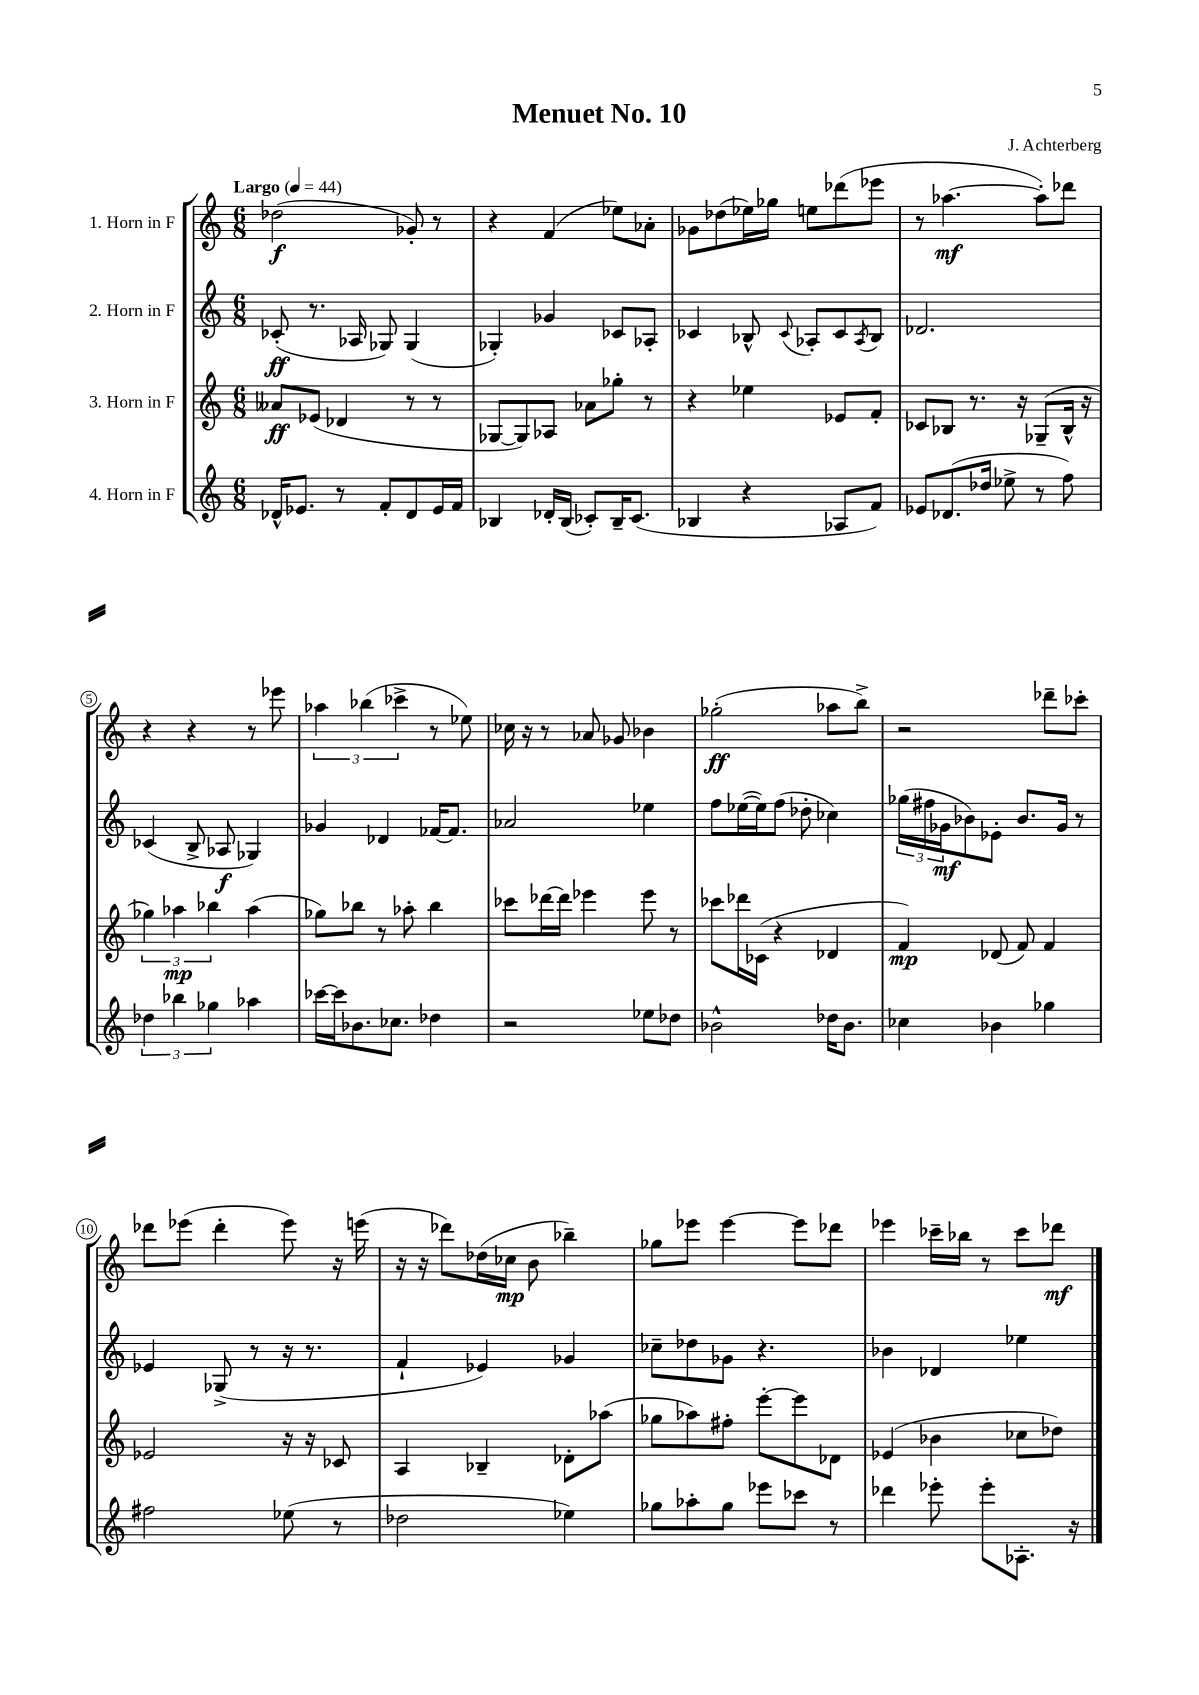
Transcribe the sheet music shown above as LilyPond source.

\header { title = "Menuet No. 10" composer = "J. Achterberg" }
<<
\new StaffGroup <<
\new Staff = "s0" \with { instrumentName = "1. Horn in F" } {
    \clef treble \key c \major \numericTimeSignature \time 6/8 \tempo "Largo" 4 = 44
    des''2\f( ges'8-.) r8 |
    r4 f'4( ees''8) aes'8-. |
    ges'8 des''8( ees''16) ges''16 e''8 des'''8( ees'''8 |
    r8 aes''4.~\mf aes''8-.) des'''8 |
    r4 r4 r8 ees'''8 |
    \tuplet 3/2 { aes''4 bes''4( ces'''4-> } r8 ees''8) |
    ces''16 r16 r8 aes'8 ges'8 bes'4 |
    ges''2-.\ff( aes''8 b''8->) |
    r2 des'''8-- ces'''8-. |
    des'''8 ees'''8( des'''4-. ees'''8) r16 e'''16( |
    r16 r16 des'''8) des''16( ces''16\mp b'8 bes''4--) |
    ges''8 ees'''8 ees'''4~ ees'''8 des'''8 |
    ees'''4 ces'''16-- bes''16 r8 ces'''8 des'''8\mf \bar "|." |
}
\new Staff = "s1" \with { instrumentName = "2. Horn in F" } {
    \clef treble \key c \major \numericTimeSignature \time 6/8
    ces'8-.\ff( r8. aes16 ges8) ges4( |
    ges4-.) ges'4 ces'8 aes8-. |
    ces'4 bes8-^ \appoggiatura { ces'8 } aes8-. ces'8 \acciaccatura { aes8 } bes8 |
    des'2. |
    ces'4( b8-> aes8\f ges4) |
    ges'4 des'4 fes'16~ fes'8. |
    aes'2 ees''4 |
    f''8 ees''16~( ees''16) f''8( des''8-. ces''4) |
    \tuplet 3/2 { ges''16( fis''16 ges'16\mf } bes'8) ees'8-. bes'8. ges'16 r8 |
    ees'4 ges8->( r8 r16 r8. |
    f'4-! ees'4) ges'4 |
    ces''8-- des''8 ges'8 r4. |
    bes'4 des'4 ees''4 \bar "|." |
}
\new Staff = "s2" \with { instrumentName = "3. Horn in F" } {
    \clef treble \key c \major \numericTimeSignature \time 6/8
    aeses'8\ff ees'8( des'4 r8 r8 |
    ges8~ ges8) aes8 aes'8 ges''8-. r8 |
    r4 ees''4 ees'8 f'8-. |
    ces'8 bes8 r8. r16 ges8--( bes16-^ r16 |
    \tuplet 3/2 { ges''4) aes''4\mp bes''4 } aes''4( |
    ges''8) bes''8 r8 aes''8-. bes''4 |
    ces'''8 des'''16~ des'''16 ees'''4 ees'''8 r8 |
    ces'''8 des'''16 ces'16( r4 des'4 |
    f'4\mp) des'8( f'8) f'4 |
    ees'2 r16 r16 ces'8 |
    a4 bes4-- des'8-. aes''8( |
    ges''8 aes''8) fis''8-. e'''8~-. e'''8 des'8 |
    ees'4( bes'4 ces''8 des''8) \bar "|." |
}
\new Staff = "s3" \with { instrumentName = "4. Horn in F" } {
    \clef treble \key c \major \numericTimeSignature \time 6/8
    des'16-^ ees'8. r8 f'8-. des'8 ees'16 f'16 |
    bes4 des'16-. bes16( ces'8-.) bes16-- ces'8.( |
    bes4 r4 aes8 f'8) |
    ees'8 des'8.( des''16 ees''8-> r8 f''8) |
    \tuplet 3/2 { des''4 bes''4 ges''4 } aes''4 |
    ces'''16~ ces'''16 bes'8. ces''8. des''4 |
    r2 ees''8 des''8 |
    bes'2-^ des''16 bes'8. |
    ces''4 bes'4 ges''4 |
    fis''2 ees''8( r8 |
    des''2 ees''4) |
    ges''8 aes''8-. ges''8 ees'''8 ces'''8 r8 |
    des'''4 ees'''8-. ees'''8-. aes8.-. r16 \bar "|." |
}
>>
>>
\layout { \context { \Score \override BarNumber.stencil = #(make-stencil-circler 0.1 0.3 ly:text-interface::print) } }
